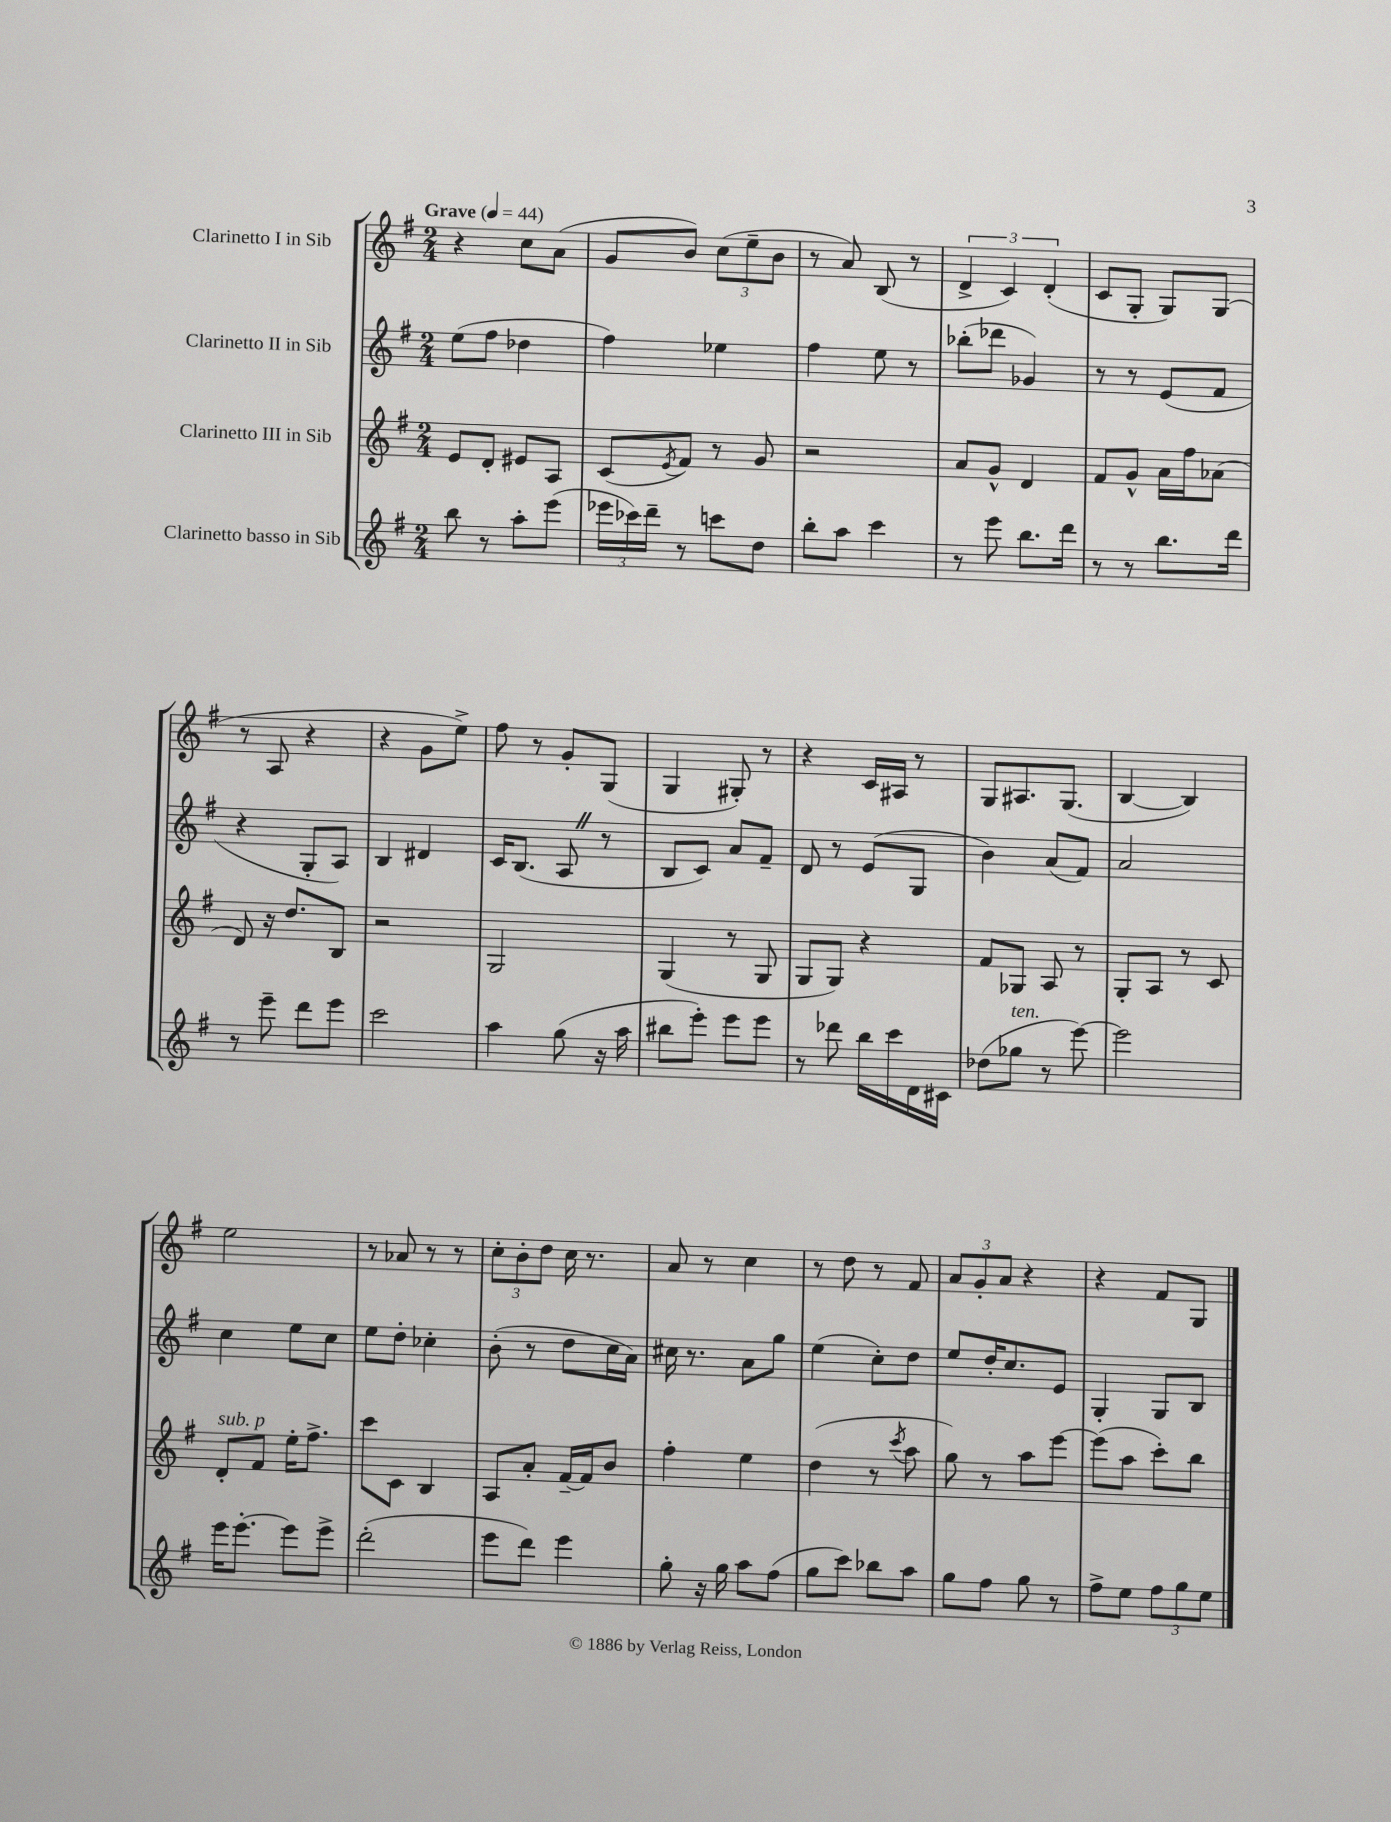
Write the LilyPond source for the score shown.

<<
\new StaffGroup <<
\new Staff = "s0" \with { instrumentName = "Clarinetto I in Sib" } {
    \clef treble \key g \major \numericTimeSignature \time 2/4 \tempo "Grave" 4 = 44
    r4 c''8 a'8( |
    g'8 b'8) \tuplet 3/2 { c''8( e''8-- b'8 } |
    r8 a'8) b8( r8 |
    \tuplet 3/2 { d'4-> c'4) d'4-.( } |
    c'8 g8-. g8) g8( |
    r8 a8 r4 |
    r4 g'8 e''8->) |
    fis''8 r8 g'8-. g8( |
    g4 gis8-.) r8 |
    r4 c'16 ais16 r8 |
    g8 ais8. g8.( |
    b4~ b4) |
    e''2 |
    r8 aes'8 r8 r8 |
    \tuplet 3/2 { c''8-. b'8-. d''8 } c''16 r8. |
    a'8 r8 c''4 |
    r8 d''8 r8 fis'8 |
    \tuplet 3/2 { a'8 g'8-. a'8 } r4 |
    r4 fis'8 g8 \bar "|." |
}
\new Staff = "s1" \with { instrumentName = "Clarinetto II in Sib" } {
    \clef treble \key g \major \numericTimeSignature \time 2/4
    e''8( fis''8 des''4 |
    fis''4) ees''4 |
    fis''4 e''8 r8 |
    bes''8-.( des'''8 ges'4) |
    r8 r8 e'8( fis'8 |
    r4 g8-. a8) |
    b4 dis'4 |
    c'16 b8.( a8 \once \override BreathingSign.text = \markup { \musicglyph "scripts.caesura.straight" } \breathe r8 |
    b8 c'8) a'8 fis'8-- |
    d'8 r8 e'8( g8 |
    b'4) a'8( fis'8) |
    a'2 |
    c''4 e''8 c''8 |
    e''8 d''8-. ces''4-. |
    b'8-.( r8 d''8 c''16 a'16) |
    cis''16 r8. a'8 g''8 |
    e''4( c''8-.) d''8 |
    e''8 d''16-. c''8. e'8 |
    g4-. g8 b8 \bar "|." |
}
\new Staff = "s2" \with { instrumentName = "Clarinetto III in Sib" } {
    \clef treble \key g \major \numericTimeSignature \time 2/4
    e'8 d'8-. eis'8 a8 |
    c'8( \acciaccatura { e'8 } fis'8) r8 g'8 |
    r2 |
    a'8 g'8-^ d'4 |
    fis'8 g'8-^ a'16 fis''16 aes'8( |
    d'8) r16 d''8. b8 |
    r2 |
    g2 |
    g4( r8 g8 |
    g8 g8) r4 |
    fis'8 ges8 a8 r8 |
    g8-. a8 r8 c'8 |
    d'8-.^\markup { \italic "sub. p" } fis'8 e''16-. fis''8.-> |
    c'''8 c'8 b4 |
    a8 a'8-. fis'16~-- fis'16 b'8 |
    fis''4-. e''4 |
    d''4( r8 \acciaccatura { c'''8 } a''8 |
    g''8) r8 a''8 e'''8~ |
    e'''8( a''8 c'''8-.) b''8 \bar "|." |
}
\new Staff = "s3" \with { instrumentName = "Clarinetto basso in Sib" } {
    \clef treble \key g \major \numericTimeSignature \time 2/4
    b''8 r8 a''8-. e'''8( |
    \tuplet 3/2 { ees'''16 ces'''16) d'''16-- } r8 c'''8 d''8 |
    b''8-. a''8 c'''4 |
    r8 e'''8 b''8. d'''16 |
    r8 r8 b''8. d'''16 |
    r8 e'''8-- d'''8 e'''8 |
    c'''2 |
    a''4 g''8( r16 a''16 |
    bis''8 e'''8-.) e'''8 e'''8 |
    r8 des'''8 b''16 c'''16 d'16 cis'16 |
    des''8( ges''8^\markup { \italic "ten." } r8 e'''8~) |
    e'''2 |
    e'''16 e'''8.~-. e'''8 e'''8-> |
    d'''2-.( |
    e'''8 d'''8) e'''4 |
    g''8-. r16 g''16 a''8 fis''8( |
    g''8 c'''8) bes''8 a''8 |
    g''8 fis''8 g''8 r8 |
    fis''8-> e''8 \tuplet 3/2 { fis''8 g''8 e''8 } \bar "|." |
}
>>
>>
\layout { \context { \Score \remove "Bar_number_engraver" } }
